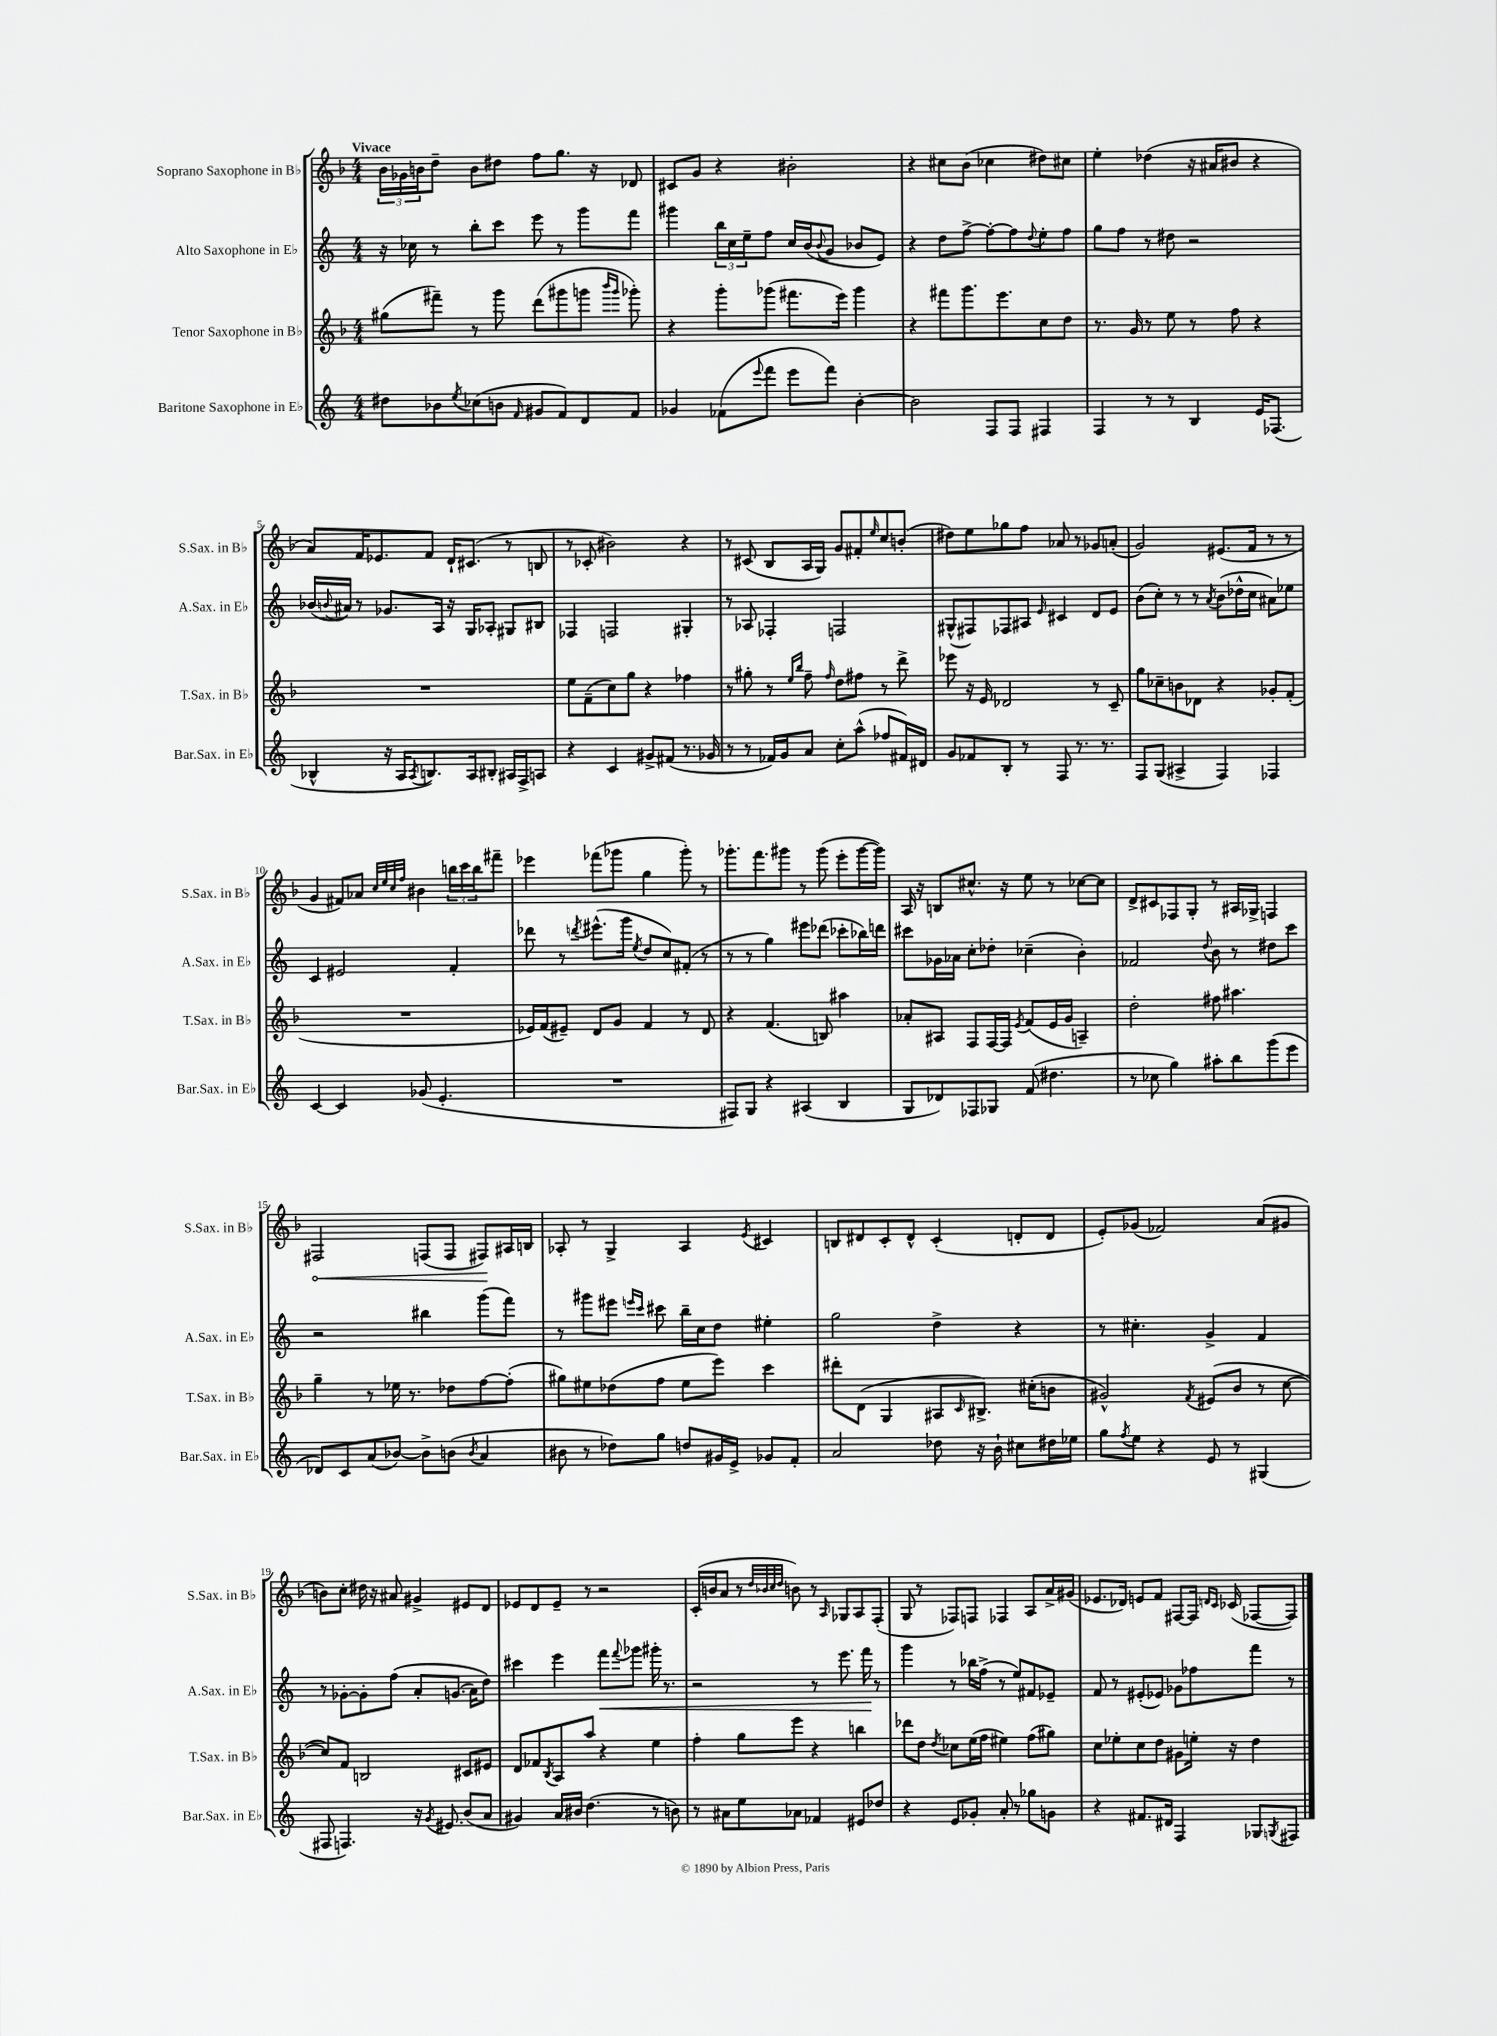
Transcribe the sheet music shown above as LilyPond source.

<<
\new StaffGroup <<
\new Staff = "s0" \with { instrumentName = "Soprano Saxophone in Bb" shortInstrumentName = "S.Sax. in Bb" } {
    \clef treble \key f \major \numericTimeSignature \time 4/4 \tempo "Vivace"
    \tuplet 3/2 { bes'16 ges'16 b'16 } d''8-- b'8 dis''8 f''8 g''8. r16 des'8 |
    cis'8 g'8 r4 bis'2-. |
    r4 cis''8 bes'8( ces''4 dis''8) cis''8 |
    e''4-. des''4( r16 ais'16 bis'8 r4 |
    a'8) f'16 ees'8. f'8 d'16-! cis'8.( r8 b8 |
    r8 ces'8-. bis'2) r4 |
    r8 cis'8( bes8 a16 g16) g'8 fis'8-. \grace { e''16 } c''8 b'8-.( |
    dis''8) e''8 ges''8 f''8 aes'8 r8 ges'8 a'8-.( |
    g'2) eis'8.( f'16 r8 r8 |
    g'4 fis'8) aes'8 \grace { c''32 e''32 c''32 f''32 } bis'4 \tuplet 3/2 { b''16 c'''16 b''16 } fis'''8-- |
    ees'''4 fes'''8( ges'''8 g''4 ges'''8-.) r8 |
    ges'''8.-. f'''8. gis'''8 r8 gis'''8( e'''8-. gis'''16~ gis'''16) |
    a16 r16 b8 cis''8.-^ r16 e''8 r8 ces''8~ ces''8 |
    d'8-> cis'8 fes8 g8-. r8 ais16 ges16-> f4 |
    \once \override Hairpin.circled-tip = ##t fis2\< f8( f8 fis8\!) ais16 b16 |
    aes8-. r8 g4-> aes4 \acciaccatura { e'8 } cis'4 |
    b8 dis'8 c'8-. dis'8-^ c'4-.( d'8-. d'8 |
    e'8-.) ges'8( fes'2) a'8( gis'8 |
    b'8) c''8-. dis''16 r16 ais'8 gis'4-> eis'8 d'8 |
    ees'8 d'8 ees'8-- r8 r2 |
    c'16-.( b'16 a'8 r8 \grace { d''32 bes'32 c''32 d''32 } b'8) r8 \grace { a16 } ges8 a8 f8-.( |
    g8 r8 fes8) f8 fes4 a8 a'16-> gis'16( |
    ees'8. des'16) e'8 f'8 fis8~ fis16 \grace { d'16 c'16 } ces'16( fes8~ fes8) \bar "|." |
}
\new Staff = "s1" \with { instrumentName = "Alto Saxophone in Eb" shortInstrumentName = "A.Sax. in Eb" } {
    \clef treble \key c \major \numericTimeSignature \time 4/4
    r16 ces''16 r8 b''8-. c'''8 e'''8 r8 g'''8 f'''8 |
    gis'''4 \tuplet 3/2 { b''16 c''16 e''16-- } f''8 c''16 b'16( \appoggiatura { b'8 } g'8 bes'8 e'8) |
    r4 d''8 f''8~-> f''8~-. f''8 \appoggiatura { d''8 } e''8-. f''8 |
    g''8 f''8 r8 dis''8 r2 |
    bes'16( \appoggiatura { b'8 } ais'16) r8 ges'8. a16 r16 g16 aes8-. gis8 bis8 |
    fes4 f2 gis4-. |
    r8 aes8 fes4-. f2 |
    gis8-^( fis8) fes8 ais8 \grace { e'16 } cis'4 d'8 e'8 |
    b'8( c''8-.) r8 r8 \acciaccatura { a'8 } b'8( des''16-^ c''16 ais'8) ees''8 |
    c'4 eis'2 f'4-. |
    des'''8 r8 \acciaccatura { d'''8 } eis'''8.-^( g'''16 \acciaccatura { e''8 } d''8 c''8) fis'8-.( r8 |
    r8 r8 g''4) eis'''8 des'''8( ces'''8-. bes''16) d'''16 |
    cis'''8 ges'16 aes'16 c''8-. des''8-. ces''4--( b'4-.) |
    fes'2 \appoggiatura { d''8 } b'8 r8 dis''8 c'''8 |
    r2 bis''4 g'''8( f'''8) |
    r8 gis'''8 eis'''8 \grace { e'''16 c'''16 } cis'''8 b''16-- c''16 d''8 eis''4-. |
    g''2 d''4-> r4 |
    r8 cis''4.-. g'4-> f'4 |
    r8 ges'8~-. ges'8-. f''8\( a'8-. g'8.( a'16) d''8\) |
    cis'''4 e'''4 f'''8\< \appoggiatura { f'''8 } ges'''8 gis'''16-. r8. |
    r2 r8 e'''8. f'''16\! r8 |
    g'''4 r8 bes''16 f''16->( r8 e''8) fis'8 ees'8-- |
    f'8 r8 eis'8-.( ees'8) ges'8 fes''8 f'''8 r8 \bar "|." |
}
\new Staff = "s2" \with { instrumentName = "Tenor Saxophone in Bb" shortInstrumentName = "T.Sax. in Bb" } {
    \clef treble \key f \major \numericTimeSignature \time 4/4
    gis''8( fis'''8--) r8 g'''8 d'''8( gis'''8 g'''8 \grace { bes'''16 g'''16 } ges'''8-.) |
    r4 g'''8-. ges'''8( fis'''8. e'''16) ges'''4 |
    r4 fis'''8 g'''8. e'''8. c''8 d''8 |
    r8. g'16 r8 e''8 r8 f''8 r4 |
    R1 |
    e''8 f'8--( c''8) g''8 r4 fes''4 |
    r8 gis''8-. r8 \grace { e''16 bes''16 } f''8-- \grace { f''16 } d''8 fis''8 r8 d'''8-> |
    ees'''8 r16 e'16 des'2 r8 c'8-- |
    g''8 ces''8-- b'8 des'8 r4 ges'8-. f'8-.( |
    R1 |
    ees'16) f'16( eis'8--) d'8 g'8 f'4 r8 d'8 |
    r4 f'4.( b8) ais''4 |
    aes'8-. ais8 f8 f16~ f16 \acciaccatura { e'8 } f'8( e'16 g'16 a4--) |
    d''2-. fis''8 ais''4. |
    g''4-- r8 ees''16 r8. des''8 f''8~ f''8-.( |
    gis''8) eis''8 des''8( f''8 eis''8 e'''8) c'''4 |
    dis'''8-. d'8( g4 ais8 \grace { c'16 } bis8.->) cis''16-.( b'8 |
    gis'2-^) \acciaccatura { f'8 } eis'8( bes'8 r8 c''8~ |
    c''8) f'8 b2 cis'8 eis'8 |
    d'8 fes'8 \acciaccatura { bes8 } a8 a''8 r4 e''4 |
    f''4-. g''8 e'''8 r4 b''4 |
    des'''8 d''8 \acciaccatura { d''8 } ces''8 e''16( f''16 eis''4) f''8( gis''8) |
    c''8 ees''8-. c''8 d''8 gis'8 e''16-. r16 d''4 \bar "|." |
}
\new Staff = "s3" \with { instrumentName = "Baritone Saxophone in Eb" shortInstrumentName = "Bar.Sax. in Eb" } {
    \clef treble \key c \major \numericTimeSignature \time 4/4
    dis''8 bes'8 \acciaccatura { e''8 } ces''8( b'8 \grace { f'16 } gis'8 f'8) d'8 f'8 |
    ges'4 fes'8( \appoggiatura { e'''8 } f'''8 e'''8 f'''8) b'4~-. |
    b'2 f8 f8 fis4 |
    f4 r8 r8 b4 e'16 fes8.( |
    bes4-^ r16 a16 \acciaccatura { a8 } b8.) a16 bis8-. ais16 f16-> a8 |
    r4 c'4 gis'8-> fis'8( r8. ges'16 |
    r8 r8 fes'16) g'16 a'8 c''8-. a''8-^( fes''8 fis'16) dis'16 |
    g'8 fes'8 b8-. r8 f8 r8. r8. |
    f8 g8( ais4-> f4) fes4 |
    c'4~ c'4 ges'8( e'4.-. |
    R1 |
    fis8) g8 r4 ais4( b4 |
    g8 des'8) fes8 ges8 f'8( dis''4. |
    r8 ces''8 g''4) ais''8-. b''8 g'''8( e'''8 |
    des'8) c'8 a'8( bes'8~) bes'8-> b'8( \acciaccatura { b'8 } a'4 |
    bis'8 r8 des''8) g''8 d''8 gis'16 e'16-> ges'8 f'8-. |
    a'2 des''8 r16 b'16-! cis''8 dis''16 ees''16 |
    g''8 \acciaccatura { f''8 } e''8 r4 e'8 r8 gis4( |
    fis8 f4.) r16 \acciaccatura { g'8 } eis'8. b'8( a'8 |
    gis'4) a'16 bis'16 d''4.( r8 b'8) |
    r8 ais'8 e''8 aes'8 fes'4 eis'8 des''8 |
    r4 e'8 ges'8-. a'8-. r8 ges''8 g'8 |
    r4 fis'8. dis'16 f4 ges8 \acciaccatura { g8 } fis8 \bar "|." |
}
>>
>>
